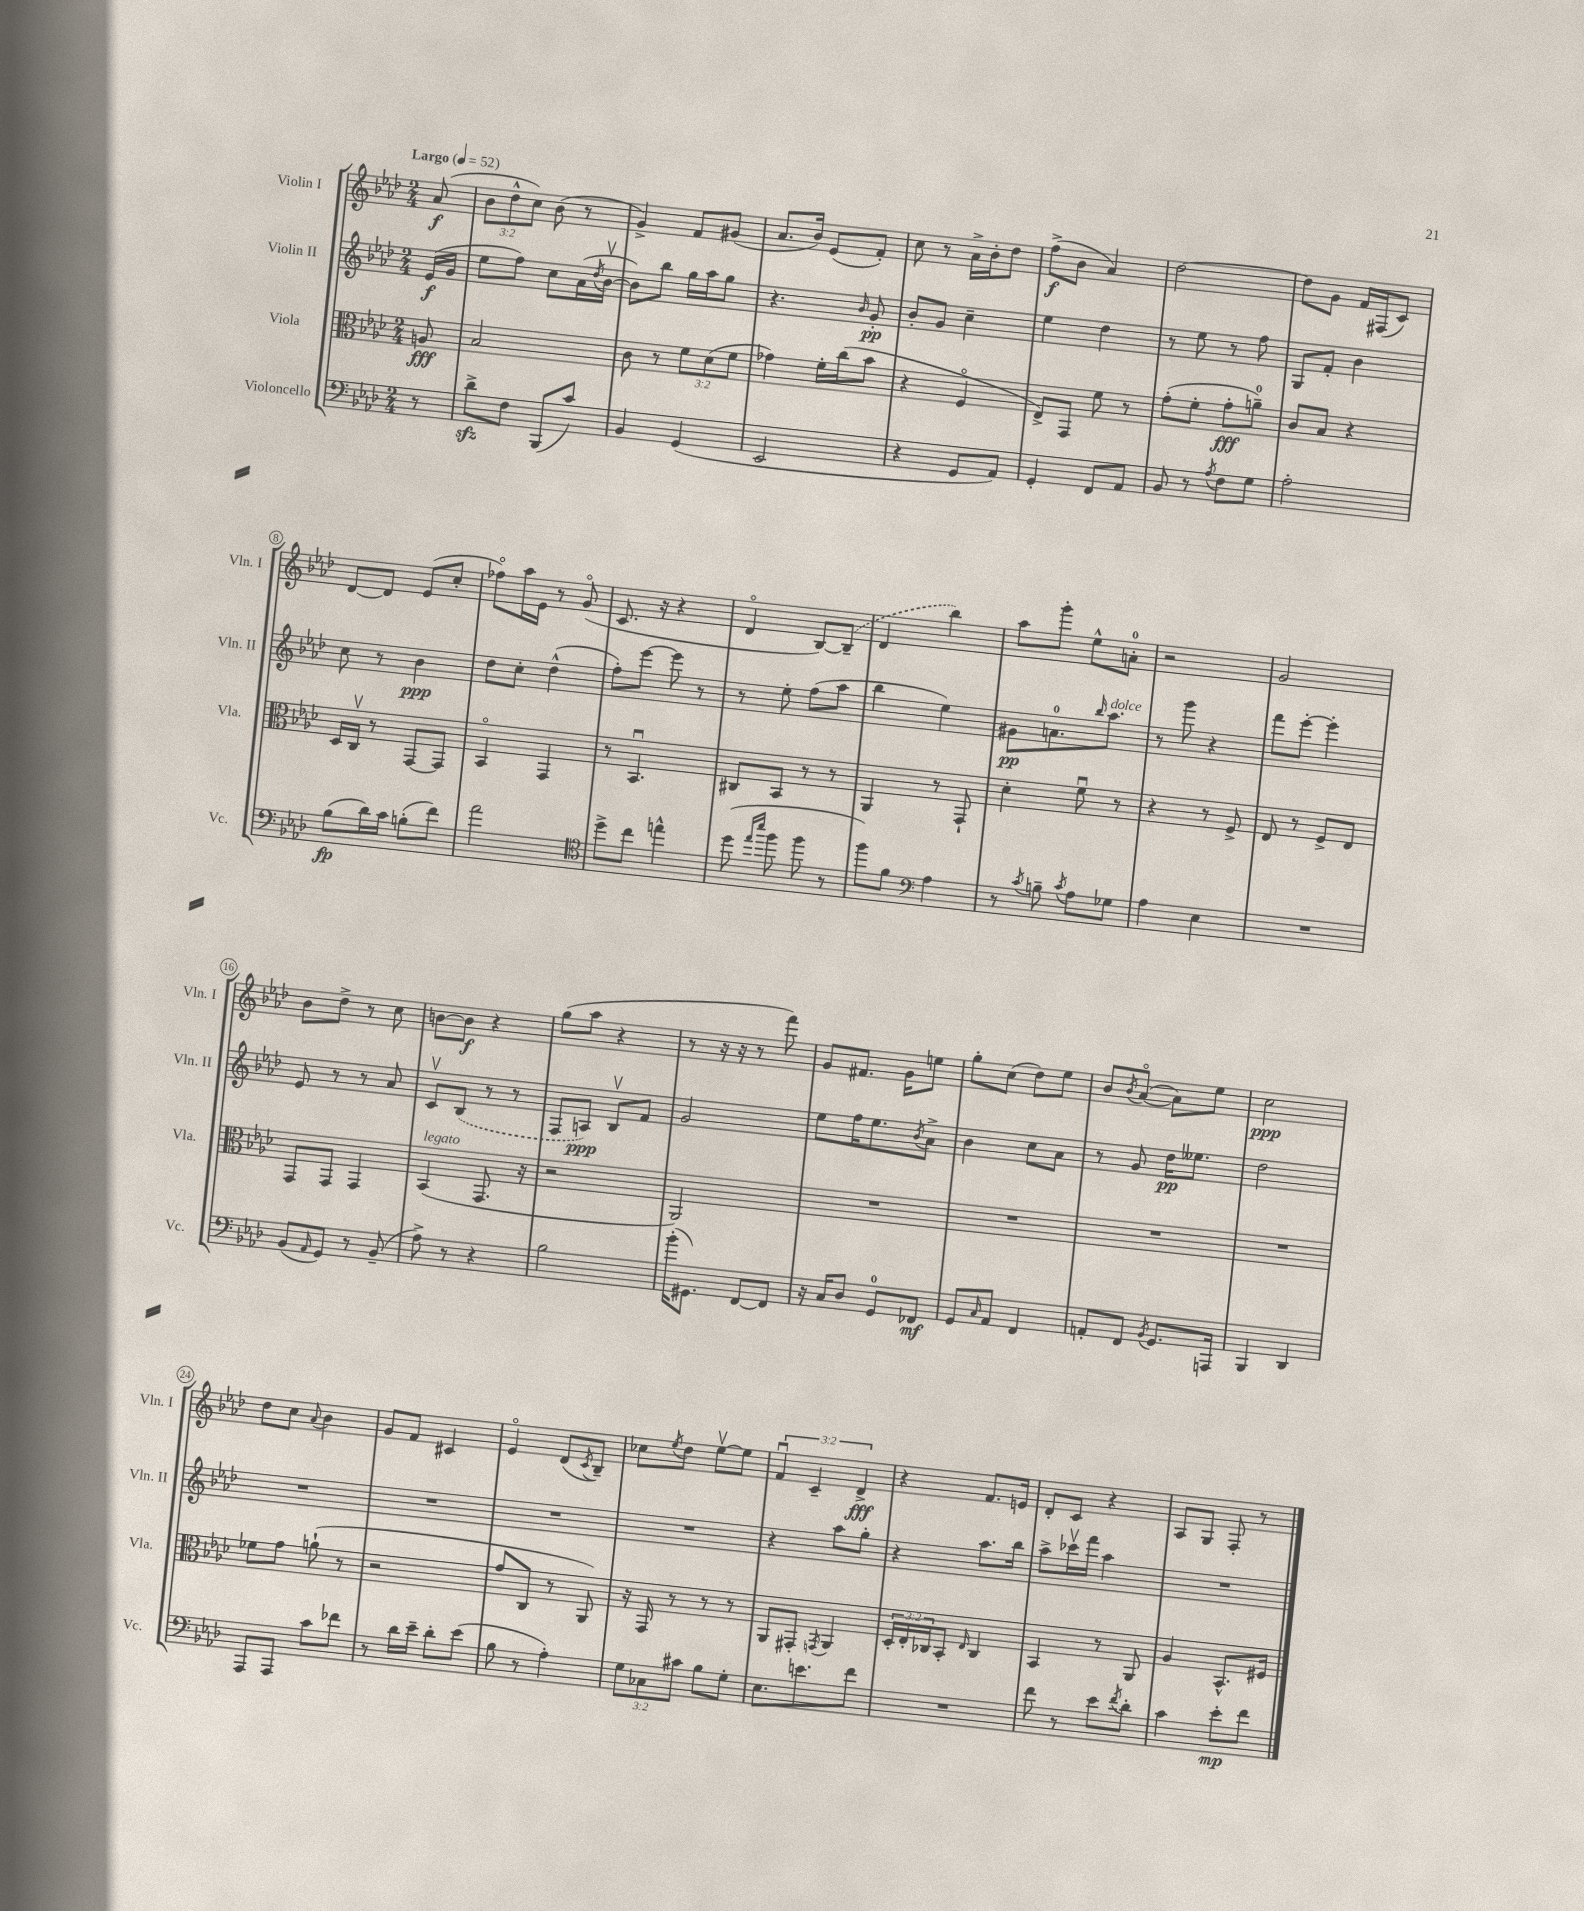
<<
\new StaffGroup <<
\new Staff = "s0" \with { instrumentName = "Violin I" shortInstrumentName = "Vln. I" } {
    \clef treble \key aes \major \numericTimeSignature \time 2/4 \override Staff.TupletNumber.text = #tuplet-number::calc-fraction-text \partial 8 \tempo "Largo" 4 = 52
    aes'8\f( |
    \tuplet 3/2 { bes'8 des''8-^ c''8) } bes'8( r8 |
    g'4->) f'8 gis'8( |
    aes'8. bes'16) ees'8( f'8-.) |
    c''8 r8 aes'16-> bes'16-. des''8 |
    f''8->\f( bes'8 aes'4) |
    des''2~ |
    des''8 g'8 f'16 fis16( c'8) |
    des'8~ des'8 ees'8( c''8-. |
    fes''8\flageolet) aes''16 ees'16 r8 g'8\flageolet( |
    c'8. r16 r4 |
    des'4\flageolet bes8~) \once \slurDashed bes8--( |
    des'4 bes''4) |
    aes''8 g'''8-. ees''8-^ a'8-0-. |
    r2 |
    g'2 |
    bes'8 des''8-> r8 c''8 |
    b'8~ b'8\f r4 |
    g''8( aes''8 r4 |
    r8 r16 r16 r8 f'''8) |
    g'8 fis'8. g'16 e''8 |
    g''8-. c''8( des''8) ees''8 |
    bes'8 \acciaccatura { bes'8 } aes'8~\flageolet( aes'8) ees''8 |
    c''2\ppp |
    des''8 c''8 \appoggiatura { aes'8 } bes'4 |
    g'8 f'8 cis'4 |
    ees'4\flageolet des'8( \acciaccatura { c'8 } bes8--) |
    ces''8 \acciaccatura { ees''8 } des''8 ees''8~\upbow ees''8 |
    \tuplet 3/2 { f'4\downbow c'4-- des'4->\fff } |
    r4 f'8. e'16 |
    des'8-. c'8 r4 |
    aes8 g8 f8-. r8 \bar "|." |
}
\new Staff = "s1" \with { instrumentName = "Violin II" shortInstrumentName = "Vln. II" } {
    \clef treble \key aes \major \numericTimeSignature \time 2/4 \partial 8
    ees'16\f( g'16 |
    ees''8 f''8) c''8 aes'16( \acciaccatura { des''8 } bes'16~\upbow |
    bes'8) bes''8 g''16 aes''16 g''8 |
    r4. \grace { bes'16 } g'8-.\pp |
    bes'8-. g'8 c''4-- |
    ees''4 des''4 |
    r8 ees''8 r8 f''8 |
    g8 f'8-. bes'4 |
    c''8 r8 bes'4\ppp |
    des''8 c''8-. des''4-^( |
    f''8-.) ees'''8~ ees'''8 r8 |
    r8 ees''8-. f''8( aes''8 |
    bes''4 ees''4) |
    gis'8\pp a'8.-0 \grace { bes''16 } aes''8.^\markup { \italic "dolce" } |
    r8 g'''8 r4 |
    f'''8 ees'''8~-. ees'''4-. |
    ees'8 r8 r8 aes'8 |
    c'8\upbow \once \slurDashed bes8( r8 r8 |
    f8 a8\ppp) bes8\upbow f'8 |
    g'2 |
    ees''8 f''16 ees''8. \acciaccatura { bes'8 } aes'8-> |
    bes'4 c''8 aes'8 |
    r8 g'8 des''16\pp eeses''8. |
    des''2 |
    R2 |
    R2 |
    R2 |
    R2 |
    r4 aes''8 g''8-. |
    r4 aes''8. bes''16 |
    aes''8-> ces'''16\upbow f'''16 aes''4 |
    R2 \bar "|." |
}
\new Staff = "s2" \with { instrumentName = "Viola" shortInstrumentName = "Vla." } {
    \clef alto \key aes \major \numericTimeSignature \time 2/4 \override Staff.TupletNumber.text = #tuplet-number::calc-fraction-text \partial 8
    a8\fff |
    bes2 |
    c'8 r8 \tuplet 3/2 { f'8 des'8( f'8 } |
    ges'4) f'16-. c''16( bes'8 |
    r4 f4\flageolet |
    ees8->) g,8 f'8 r8 |
    g'8-.( f'8-. g'8-.\fff a'8-0--) |
    c'8 bes8 r4 |
    des16 c16\upbow r8 g,8~ g,8 |
    bes,4\flageolet g,4 |
    r8 bes,4.\downbow |
    cis8 bes,8 r8 r8 |
    aes,4 r8 g,8-! |
    des'4-. f'8\downbow r8 |
    r4 r8 f8-> |
    ees8 r8 f8-> ees8 |
    g,8 g,8 g,4 |
    bes,4^\markup { \italic "legato" }( g,8. r16 |
    r2 |
    aes,2) |
    R2 |
    R2 |
    R2 |
    R2 |
    fes'8 g'8 a'8-!( r8 |
    r2 |
    g'8 c8 r8 aes,8) |
    r16 g,16 r8 r8 r8 |
    aes,8 gis,8-. \acciaccatura { g,8 } aes,4 |
    \tuplet 3/2 { des16-. ees16-. ces16 } bes,8-. \grace { ees16 } ces4 |
    bes,4 r8 aes,8 |
    aes4 bes,8.-^ fis16 \bar "|." |
}
\new Staff = "s3" \with { instrumentName = "Violoncello" shortInstrumentName = "Vc." } {
    \clef bass \key aes \major \numericTimeSignature \time 2/4 \override Staff.TupletNumber.text = #tuplet-number::calc-fraction-text \partial 8
    r8 |
    des'8->\sfz f8 bes,,8( c'8) |
    bes,4 g,4( |
    ees,2 |
    r4 g,8 aes,8) |
    g,4-. f,8 aes,8 |
    bes,8 r8 \acciaccatura { aes8 } f8 g8 |
    aes2-. |
    bes8\fp( des'16) c'16 b8-.( f'8) |
    aes'2 |
    \clef tenor des''8-> c''8 e''4-^ |
    des''8( \grace { ees''16 bes''16 } f''8 f''8 r8 |
    f''8) f'8 \clef bass aes4 |
    r8 \acciaccatura { c'8 } b8-- \acciaccatura { c'8 } aes8 ges8 |
    aes4 ees4 |
    R2 |
    bes,8( \grace { aes,16 } g,8) r8 bes,8--( |
    aes8->) r8 r4 |
    bes2 |
    bes'16-.( gis,8.) f,8~ f,8 |
    r16 c16 des8 g,8-0 fes,8\mf |
    g,8 \grace { c16 } aes,8 f,4 |
    a,8-. f,8 \acciaccatura { bes,8 } g,8. a,,16 |
    bes,,4 des,4 |
    aes,,8 aes,,8 c'8 fes'8 |
    r8 des'16 ees'16-- des'8-. ees'8( |
    bes8 r8 aes4-.) |
    \tuplet 3/2 { g8 ces8 cis'8 } bes8 g8-. |
    ees8. e'8. f'8 |
    R2 |
    f'8 r8 ees'8 \acciaccatura { f'8 } des'8-. |
    c'4 ees'8-.\mp f'8 \bar "|." |
}
>>
>>
\layout { \context { \Score \override BarNumber.stencil = #(make-stencil-circler 0.1 0.3 ly:text-interface::print) } }
